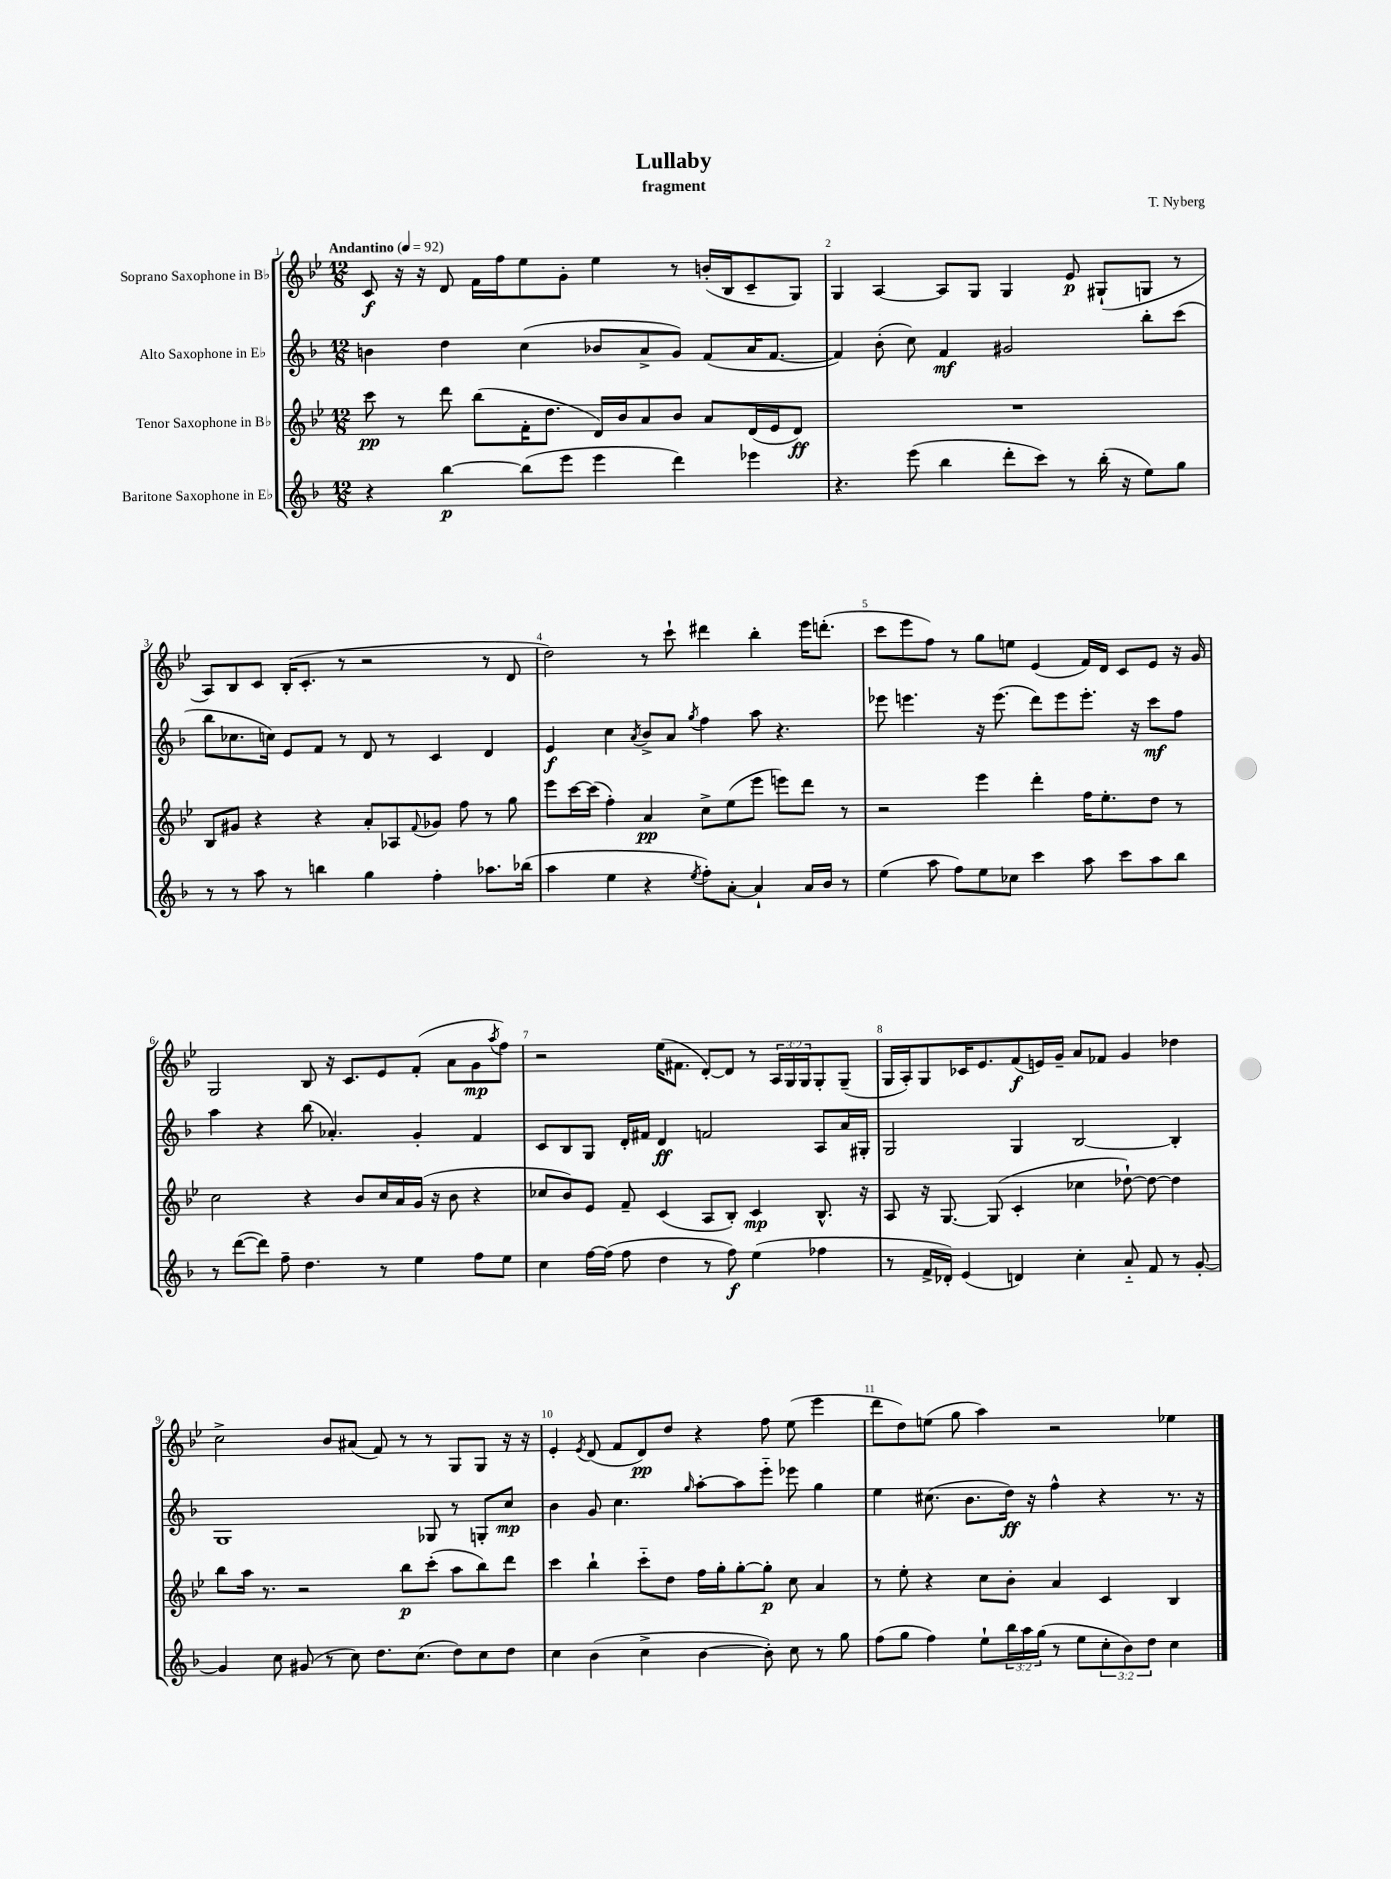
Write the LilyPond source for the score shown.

\header { title = "Lullaby" composer = "T. Nyberg" subtitle = "fragment" }
<<
\new StaffGroup <<
\new Staff = "s0" \with { instrumentName = "Soprano Saxophone in Bb" } {
    \clef treble \key bes \major \numericTimeSignature \time 12/8 \override Staff.TupletNumber.text = #tuplet-number::calc-fraction-text \tempo "Andantino" 4 = 92
    c'8\f r16 r16 d'8 f'16 f''16 ees''8 g'8-. ees''4 r8 b'16-.( bes16 c'8-- g8) |
    g4 a4~ a8 g8 g4 ees'8\p gis8-!( g8 r8 |
    a8) bes8 c'8 bes16-.( c'8.-. r8 r2 r8 d'8 |
    d''2) r8 c'''8-! dis'''4 bes''4-. ees'''16 d'''8.-.( |
    c'''8 ees'''8 f''8) r8 g''8 e''8 ees'4( f'16) d'16 c'8 ees'8 r16 g'16 |
    g2 bes8 r16 c'8. ees'8 f'8-.( a'8 g'8\mp \acciaccatura { a''8 } f''8) |
    r2 ees''16( fis'8. d'8~-.) d'8 r8 \tuplet 3/2 { a16 g16 g16 } g8-. g8--( |
    g16 a16-.) g8 ces'16 ees'8. f'8\f( e'16) g'16-- a'8 fes'8 g'4 des''4 |
    c''2-> bes'8 ais'8( f'8) r8 r8 g8 g8 r16 r16 |
    ees'4-. \acciaccatura { ees'8 } d'8( f'8 d'8\pp) d''8 r4 f''8 ees''8( ees'''4 |
    d'''8 d''8) e''8( g''8 a''4) r2 ees''4 \bar "|." |
}
\new Staff = "s1" \with { instrumentName = "Alto Saxophone in Eb" } {
    \clef treble \key f \major \numericTimeSignature \time 12/8
    b'4 d''4 c''4( bes'8 a'8-> g'8) f'8( a'16 f'8.~ |
    f'4) bes'8-.( c''8) f'4\mf gis'2 bes''8-. c'''8( |
    bes''8 ces''8. c''16) e'8 f'8 r8 d'8 r8 c'4 d'4 |
    e'4\f c''4 \acciaccatura { a'8 } bes'8-> a'8 \acciaccatura { g''8 } f''4 a''8 r4. |
    ees'''8 e'''4. r16 e'''8.( d'''8) e'''8 e'''8.-. r16 c'''8\mf f''8 |
    a''4 r4 bes''8( aes'4.-.) g'4-. f'4 |
    c'8 bes8 g8 d'16-. fis'16 d'4\ff f'2 a8 a'16 gis16-. |
    g2 g4 bes2~ bes4-. |
    g1 ges8 r8 g8-. c''8\mp |
    bes'4 g'8 c''4. \grace { g''16 } a''8~-. a''8 e'''8-_ ees'''8 g''4 |
    e''4 cis''8.( bes'8. d''16\ff) r16 f''4-^ r4 r8. r16 \bar "|." |
}
\new Staff = "s2" \with { instrumentName = "Tenor Saxophone in Bb" } {
    \clef treble \key bes \major \numericTimeSignature \time 12/8
    c'''8\pp r8 d'''8 bes''8( f'16-. d''8. d'16) bes'16 a'8 bes'8 a'8 d'16( ees'16 d'8\ff) |
    R1. |
    bes8 gis'8 r4 r4 a'8-. aes8 \appoggiatura { f'8 } ges'8 f''8 r8 g''8 |
    ees'''8 c'''16~ c'''16( f''4-.) a'4\pp c''8-> ees''8( ees'''8 e'''8) d'''8 r8 |
    r2 ees'''4 d'''4-. f''16 ees''8.-. d''8 r8 |
    c''2 r4 bes'8 c''16 a'16 g'16( r16 bes'8 r4 |
    ces''8 bes'8) ees'8 f'8-- c'4( a8 bes8-.) c'4\mp bes8.-^ r16 |
    a8 r16 g8.~ g8( c'4-. ces''4 des''8~-!) des''8~ des''4 |
    bes''8 a''16 r8. r2 bes''8\p c'''8-.( a''8 bes''8) d'''8 |
    c'''4 bes''4-! c'''8-_ d''8 f''16 g''16-. g''8~-. g''8-.\p c''8 a'4 |
    r8 ees''8-. r4 c''8 bes'8-. a'4 c'4 bes4 \bar "|." |
}
\new Staff = "s3" \with { instrumentName = "Baritone Saxophone in Eb" } {
    \clef treble \key f \major \numericTimeSignature \time 12/8 \override Staff.TupletNumber.text = #tuplet-number::calc-fraction-text
    r4 bes''4~\p bes''8( e'''8 e'''4 d'''4) ees'''4 |
    r4. e'''8( bes''4 d'''8-. c'''8) r8 bes''16-.( r16 e''8) g''8 |
    r8 r8 a''8 r8 b''4 g''4 f''4-. aes''8. bes''16( |
    a''4 e''4 r4 \acciaccatura { e''8 } f''8-.) a'8~-. a'4-! a'16 bes'16 r8 |
    e''4( a''8 f''8) e''8 ces''8 c'''4 a''8 c'''8 a''8 bes''8 |
    r8 d'''8~( d'''8) f''8-- d''4. r8 e''4 f''8 e''8 |
    c''4 f''16~ f''16( f''8 d''4 r8 f''8\f) e''4( fes''4 |
    r8 f'16-> des'16-.) e'4( d'4) c''4-. a'8-_ f'8 r8 g'8~-. |
    g'4 c''8 gis'8( r8 c''8) d''8. c''8.( d''8) c''8 d''8 |
    c''4 bes'4( c''4-> bes'4~ bes'8-.) c''8 r8 g''8 |
    f''8( g''8 f''4) e''8-! \tuplet 3/2 { bes''16 a''16 g''16( } r8 e''8 \tuplet 3/2 { c''8-. bes'8) d''8 } c''4 \bar "|." |
}
>>
>>
\layout { \context { \Score \override BarNumber.break-visibility = ##(#f #t #t) barNumberVisibility = #all-bar-numbers-visible } }
